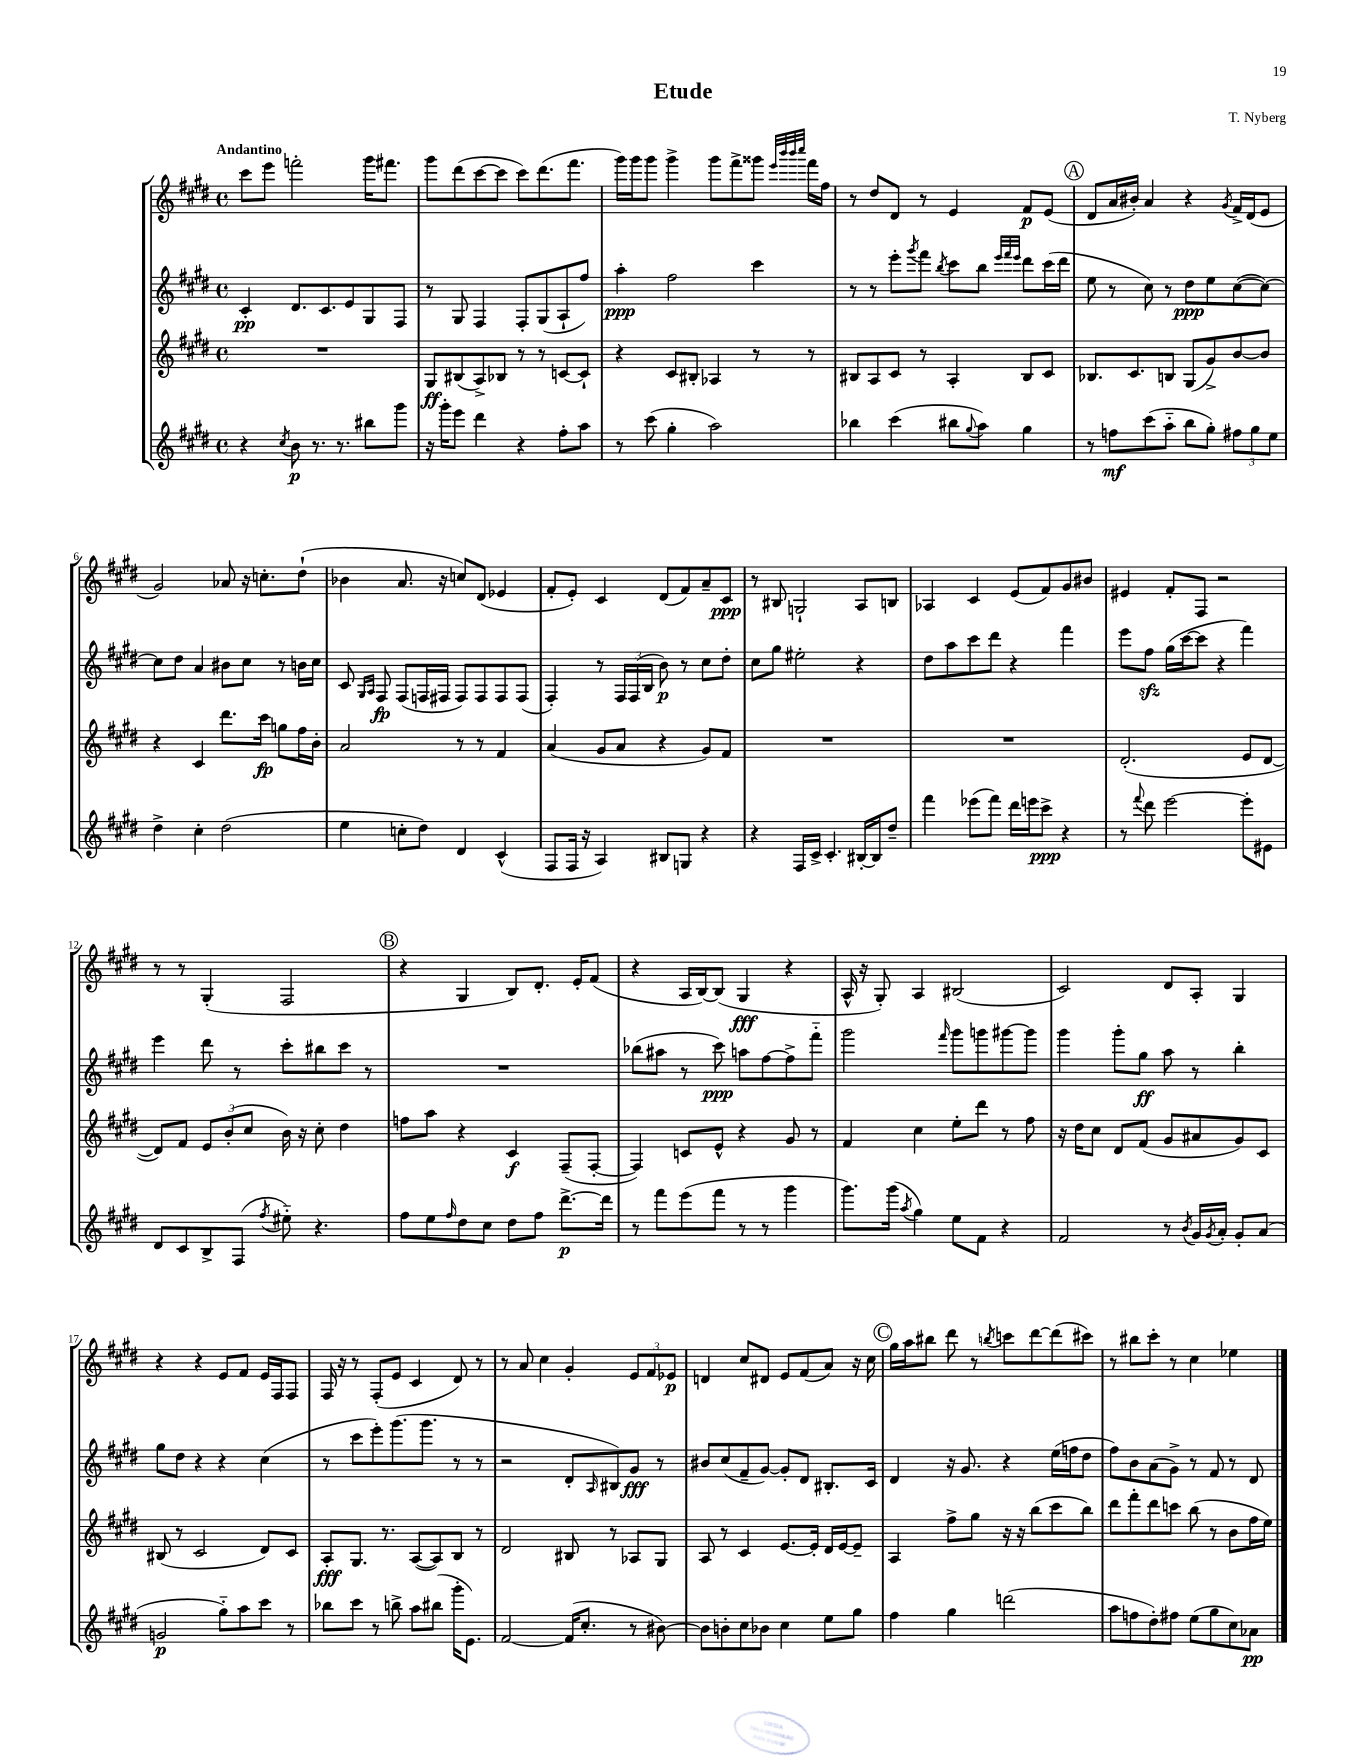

**kern	**kern	**kern	**kern
*staff4	*staff3	*staff2	*staff1
*clefG2	*clefG2	*clefG2	*clefG2
*k[f#c#g#d#]	*k[f#c#g#d#]	*k[f#c#g#d#]	*k[f#c#g#d#]
*M4/4	*M4/4	*M4/4	*M4/4
*met(c)	*met(c)	*met(c)	*met(c)
4r	1r	4c#'	8ccc#
.	.	.	8eee
8qcc#	.	.	.
8b	.	8.d#	2fff'
8.r	.	.	.
.	.	8.c#	.
8.r	.	.	.
.	.	8e	.
8bb#	.	8G#	16ggg#
.	.	.	8.fff#
8ggg#	.	8F#	.
=	=	=	=
16r	8G#	8r	8ggg#
16ggg#'	.	.	.
8eee	(8B#	8G#	(8ddd#
4ddd#	8A^)	4F#	[8ccc#
.	8B-	.	8ccc#]
4r	8r	8F#'	8ccc#)
.	8r	(8G#	(8.ddd#
8ff#'	[8c	8A`	.
.	.	.	8.fff#
8aa	8c`]	8ff#)	.
=	=	=	=
8r	4r	4aa'	16ggg#)
.	.	.	16ggg#
(8ccc#	.	.	8ggg#
4gg#'	8c#	2ff#	4ggg#^
.	8B#'	.	.
2aa)	4A-	.	8ggg#
.	.	.	8fff#^
.	8r	4ccc#	8ggg##
.	.	.	32qqeee
.	.	.	32qqbbb
.	.	.	32qqbbb
.	.	.	32qqcccc#
.	8r	.	16fff#
.	.	.	16ff#
=	=	=	=
4bb-	8B#	8r	8r
.	8A	8r	8dd#
(4ccc#	8c#	8eee'	8d#
.	.	8qggg#	.
.	8r	8fff#	8r
.	.	8qbb	.
8bb#	4A'	8ccc#	4e
8qqgg#	.	.	.
8aa)	.	8bb	.
.	.	32qqeee	.
.	.	32qqfff#	.
.	.	32qqeee	.
4gg#	8B#	8ddd#	8f#
.	8c#	(16ccc#	(8e
.	.	16ddd#	.
=	=	=	=
8r	8.B-	8ee	8d#
8ff	.	8r	16a
.	8.c#	.	16b#')
(8ccc#	.	8cc#)	4a
8aa'~	8B	8r	.
8bb	(8G#	8dd#	4r
8gg#')	8g#^)	8ee	.
.	.	.	8qg#
12ff#	[8b	([8cc#	16f#^
.	.	.	(16d#
12gg#	.	.	.
.	8b]	8cc#_)	8e
12ee	.	.	.
=	=	=	=
4dd#^	4r	8cc#]	2g#)
.	.	8dd#	.
4cc#'	4c#	4a	.
(2dd#	8.ddd#	8b#	8a-
.	.	8cc#	16r
.	16ccc#	.	8.cc'
.	8gg	8r	.
.	16ff#	16b	(8dd#`
.	16b'	16cc#	.
=	=	=	=
4ee	2a	8c#	4b-
.	.	16qqG#	.
.	.	16qqA	.
.	.	8F#	.
8cc'	.	(8F#	8.a
8dd#)	.	16F	.
.	.	16F#	16r
4d#	8r	8F#)	8cc)
.	8r	8F#	(8d#
(4c#^^	4f#	8F#	4e-
.	.	(8F#	.
=	=	=	=
8F#	(4a	4F#')	8f#'
16F#	.	.	8e')
16r	.	.	.
4A)	8g#	8r	4c#
.	8a	24F#	.
.	.	(24F#	.
.	.	24B	.
8B#	4r	8b)	(8d#
8G	.	8r	8f#)
4r	8g#)	8cc#	8a~
.	8f#	8dd#'	8c#
=	=	=	=
4r	1r	8cc#	8r
.	.	8gg#	8B#
16F#	.	2ee#'	2G`
16c#^	.	.	.
4.c#'	.	.	.
[16B#'	.	4r	8A
16B#]	.	.	.
8dd#~	.	.	8B
=	=	=	=
4fff#	1r	8dd#	4A-
.	.	8aa	.
(8eee-	.	8ccc#	4c#
8fff#)	.	8ddd#	.
16ddd#	.	4r	(8e
16eee	.	.	.
8ccc#^	.	.	8f#)
4r	.	4fff#	8g#
.	.	.	8b#
=	=	=	=
8r	(2.d#'	8eee	4e#
8qqfff#	.	.	.
8ddd#	.	8ff#	.
[2eee	.	(16gg#	8f#'
.	.	[16ccc#	.
.	.	8ccc#]	8F#
.	.	4r	2r
8eee']	8e	4fff#)	.
8e#	[8d#	.	.
=	=	=	=
8d#	8d#])	4eee	8r
8c#	8f#	.	8r
8B^	12e	8ddd#	(4G#'
.	(12b'	.	.
(8F#	.	8r	.
.	12cc#	.	.
8qff#	.	.	.
8ee#'~)	16b)	8ccc#'	2F#
.	16r	.	.
4.r	8cc#'	8bb#	.
.	4dd#	8ccc#	.
.	.	8r	.
=	=	=	=
8ff#	8ff	1r	4r
8ee	8aa	.	.
16qqff#	.	.	.
8dd#	4r	.	4G#
8cc#	.	.	.
8dd#	4c#	.	8B)
8ff#	.	.	8.d#'
[8.ddd#^	(8F#~	.	.
.	.	.	16e'
.	[8F#'	.	(8f#
16ddd#]	.	.	.
=	=	=	=
8r	4F#])	(8bb-	4r
8fff#	.	8aa#	.
(8eee	8c	8r	16A
.	.	.	[16B)
8fff#	8e^^	8ccc#)	(8B]
8r	4r	8aa	4G#
8r	.	[8ff#	.
4ggg#	8g#	8ff#^]	4r
.	8r	8fff#'~	.
=	=	=	=
8.ggg#)	4f#	2ggg#	16A^^
.	.	.	16r
.	.	.	8G#')
(16ggg#	.	.	.
8qaa	.	.	.
4gg#)	4cc#	.	4A
.	.	16qqfff#	.
8ee	8ee'	8ggg#	(2B#
8f#	8ddd#	8ggg	.
4r	8r	[8ggg#	.
.	8ff#	8ggg#]	.
=	=	=	=
2f#	16r	4ggg#	2c#)
.	16dd#	.	.
.	8cc#	.	.
.	8d#	8ggg#'	.
.	(8f#	8gg#	.
8r	8g#	8aa	8d#
8qb	.	.	.
16g#	8a#	8r	8A'
8qg#	.	.	.
16a'	.	.	.
8g#'	8g#)	4bb'	4G#
(8a	8c#	.	.
=	=	=	=
2g	(8B#	8gg#	4r
.	8r	8dd#	.
.	2c#	4r	4r
8gg#'~)	.	4r	8e
8aa	.	.	8f#
8ccc#	8d#)	(4cc#	16e
.	.	.	16F#
8r	8c#	.	8F#
=	=	=	=
8bb-	8A'	8r	16F#
.	.	.	16r
8ccc#	8.G#	8ccc#	8r
8r	.	8eee')	(8F#'
.	8.r	.	.
8bb^	.	(8.ggg#	8e
8aa	([8A	.	4c#
.	.	8.ggg#	.
(8bb#	8A])	.	.
16ggg#'	8B	8r	8d#)
8.e)	.	.	.
.	8r	8r	8r
=	=	=	=
[2f#	2d#	2r	8r
.	.	.	8a
.	.	.	4cc#
(16f#]	8B#	8d#'	4g#'
8.cc#'	.	.	.
.	.	16qqA	.
.	8r	8B#)	.
8r	8A-	8g#	12e
.	.	.	12f#
[8b#)	8G#	8r	.
.	.	.	12e-
=	=	=	=
8b#]	8A	8b#	4d
8b'	8r	(8cc#	.
8cc#	4c#	8f#~	8cc#
8b-	.	[8g#)	8d#
4cc#	[8.e	8g#']	8e
.	.	8d#	(8f#
.	16e']	.	.
8ee	16d#	8.B#'	8a)
.	[16e	.	.
8gg#	8e~]	.	16r
.	.	16c#	16cc#
=	=	=	=
4ff#	4A	4d#	16gg#
.	.	.	16aa
.	.	.	8bb#
4gg#	8ff#^	16r	8ddd#
.	.	8.g#	.
.	8gg#	.	8r
.	.	.	8qbb
(2ddd	16r	4r	8ccc
.	16r	.	.
.	(8bb	.	[8ddd#
.	8ccc#	(16ee	(8ddd#]
.	.	16ff	.
.	8bb)	8dd#	8ccc#)
=	=	=	=
8aa	8ddd#	8ff#)	8r
8ff	8fff#'	8b	8bb#
8dd#')	8ddd#	(8a	8ccc#'
8ff#	8ccc	8g#^)	8r
(8ee	(8bb	8r	4cc#
8gg#	8r	8f#	.
8cc#)	8b	8r	4ee-
8a-	16ff#	8d#	.
.	16ee)	.	.
==	==	==	==
*-	*-	*-	*-
